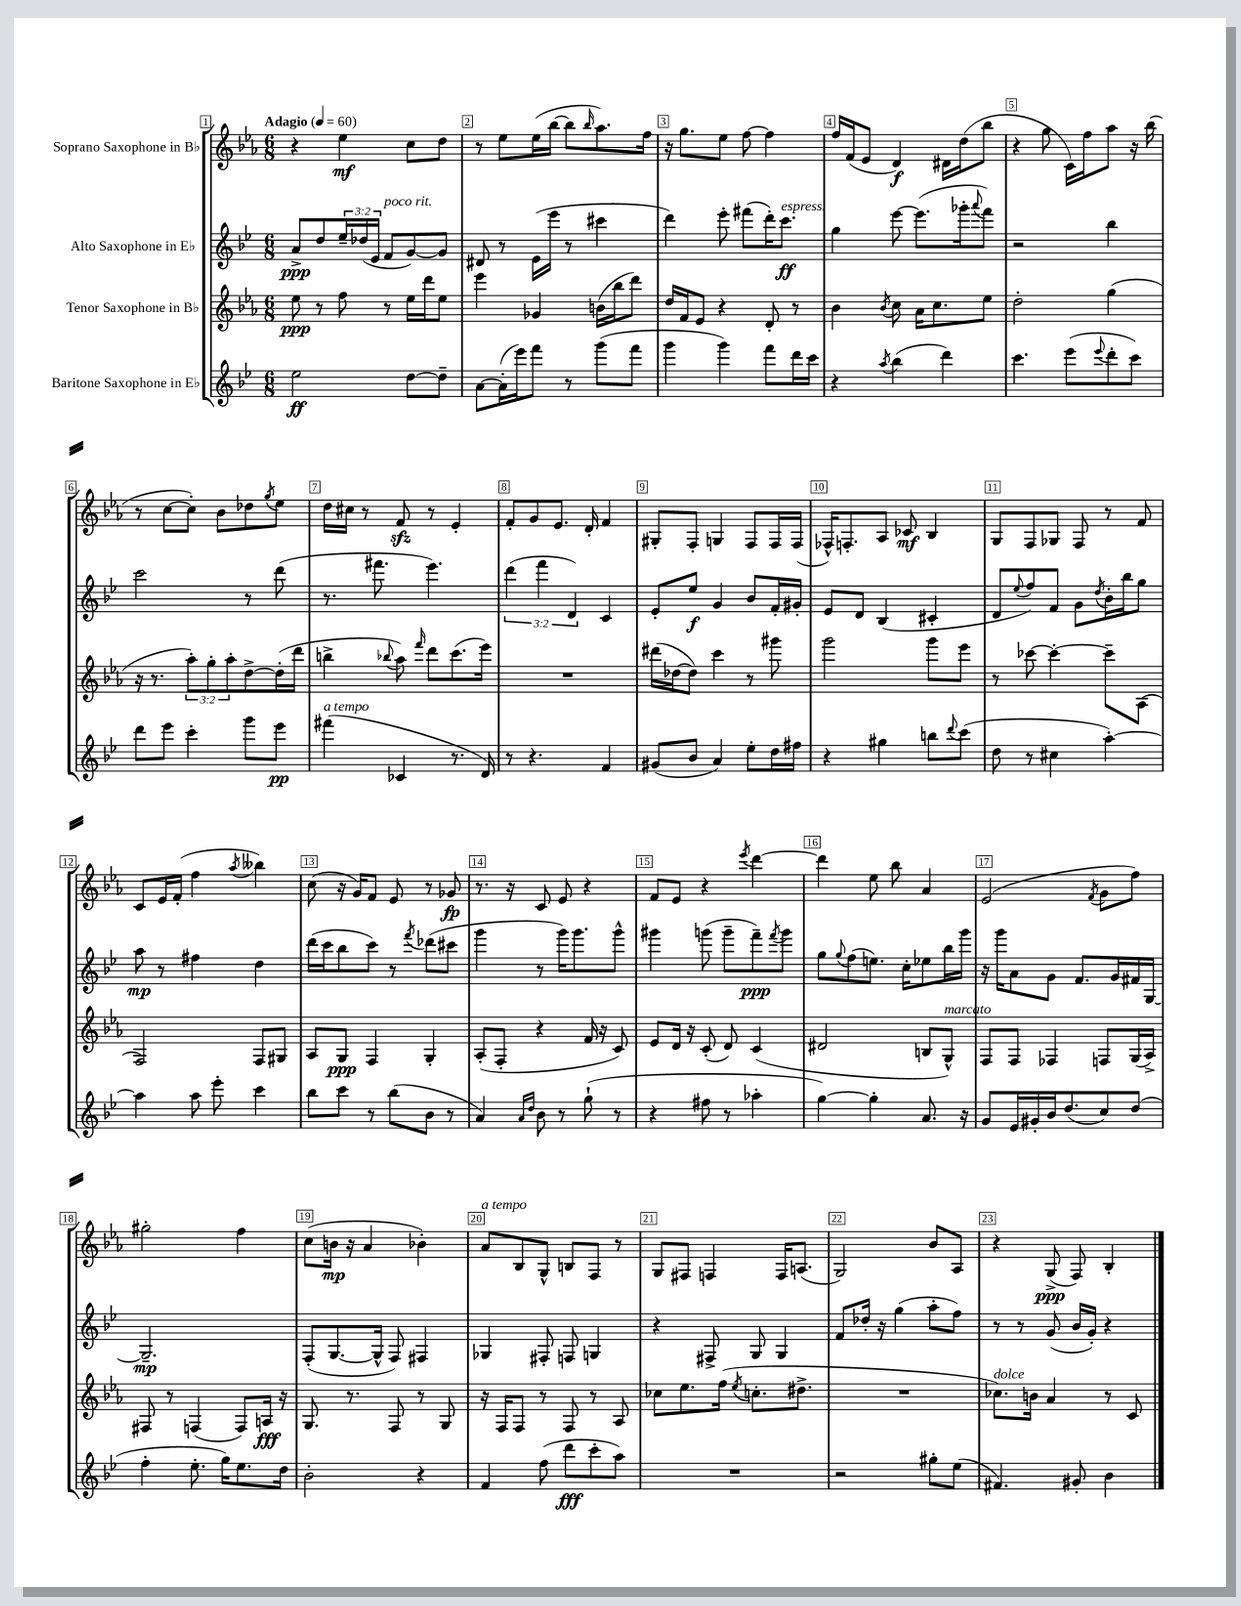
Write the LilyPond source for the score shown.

<<
\new StaffGroup <<
\new Staff = "s0" \with { instrumentName = "Soprano Saxophone in Bb" } {
    \clef treble \key ees \major \numericTimeSignature \time 6/8 \tempo "Adagio" 4 = 60
    r4 ees''4\mf c''8 d''8 |
    r8 ees''8 ees''16( bes''16~ bes''8 \grace { bes''16 } aes''8.) f''16 |
    r16 g''8. ees''8 f''8~ f''4 |
    f''16 f'16( ees'8 d'4\f) dis'16 d''16( bes''8 |
    r4 g''8 c'16) f''16 aes''8 r16 bes''16( |
    r8 c''8~ c''8-.) bes'8 des''8 \acciaccatura { g''8 } ees''8 |
    d''16 cis''16 r8 f'8\sfz r8 ees'4-. |
    f'8-. g'8 ees'8. d'16-. f'4 |
    gis8-. f8-. g4 f8 f16 f16( |
    fes16-^) f8.-. aes8 ces'8\mf bes4 |
    g8 f8 ges8 f8 r8 f'8 |
    c'8 ees'16 f'16-.( f''4 \acciaccatura { aes''8 } beses''4) |
    c''8( r16 g'16) f'8 ees'8 r8 ges'8\fp |
    r8. r16 c'8 ees'8 r4 |
    f'8 ees'8 r4 \acciaccatura { ees'''8 } d'''4~ |
    d'''4 ees''8 bes''8 aes'4 |
    ees'2( \acciaccatura { f'8 } g'8 f''8) |
    gis''2-. f''4 |
    c''8( b'16\mp r16 aes'4 bes'4-.) |
    aes'8^\markup { \italic "a tempo" } bes8 g8-^ b8 f8 r8 |
    g8 fis8 f4 f16 a8.( |
    g2) bes'8 aes8 |
    r4 g8->\ppp( f8) bes4-. \bar "|." |
}
\new Staff = "s1" \with { instrumentName = "Alto Saxophone in Eb" } {
    \clef treble \key bes \major \numericTimeSignature \time 6/8 \override Staff.TupletNumber.text = #tuplet-number::calc-fraction-text
    a'8->\ppp d''8 \tuplet 3/2 { ees''16-- des''16( ees'16 } f'8^\markup { \italic "poco rit." } g'8~) g'8 |
    dis'8 r8 ees'16( ees'''16 r8 cis'''4 |
    d'''4) ees'''8-. fis'''8( d'''16-.) c'''8.\ff^\markup { \italic "espress." } |
    g''4 ees'''8~ ees'''8.( ges'''16-. \appoggiatura { a'''8 } f'''8) |
    r2 bes''4 |
    c'''2 r8 d'''8( |
    r8. fis'''8. ees'''4.) |
    \tuplet 3/2 { d'''4( f'''4 d'4) } c'4 |
    ees'8-. ees''8\f g'4 bes'8 f'16-. gis'16-. |
    ees'8 d'8 bes4( cis'4-. |
    d'8 \appoggiatura { ees''8 } f''8) f'8 g'8 \acciaccatura { d''8 } bes'16-. bes''16 g''8 |
    a''8\mp r8 fis''4 d''4 |
    d'''16( c'''16 bes''8 c'''8) r8 \acciaccatura { f'''8 } des'''8( cis'''8 |
    g'''4 r8 g'''16) g'''8. g'''8-^ |
    gis'''4 g'''8( g'''8-- f'''8--\ppp) \acciaccatura { f'''8 } g'''8 |
    g''8 \appoggiatura { g''8 } f''8( e''8.) c''16-. ees''8 bes''16 g'''16 |
    r16 g'''16 a'8 g'8 f'8. g'16 fis'16 g16~ |
    g2.--\mp |
    f8-.( g8.~ g16-^ f8) fis4 |
    ges4 fis8-. f8 g4 |
    r4 fis8-> g8 g4 |
    f'8 des''16-. r16 g''4( a''8-. f''8) |
    r8 r8 g'8( bes'16 g'16-.) r4 \bar "|." |
}
\new Staff = "s2" \with { instrumentName = "Tenor Saxophone in Bb" } {
    \clef treble \key ees \major \numericTimeSignature \time 6/8 \override Staff.TupletNumber.text = #tuplet-number::calc-fraction-text
    ees''8\ppp r8 f''8 r8 ees''16 d'''16 ees''8 |
    ees'''4 ges'4 b'16( bes''16 d'''8) |
    d''16 f'16 ees'8 r4 d'8-. r8 |
    bes'4 \acciaccatura { bes'8 } c''8 aes'16 c''8. ees''8 |
    d''2-. g''4( |
    r16 r8. \tuplet 3/2 { aes''8-.) g''8-. aes''8-. } d''8~-> d''16-.( d'''16 |
    b''4-> \appoggiatura { bes''8 } aes''8) \grace { f'''16 } d'''8 c'''8.( ees'''16) |
    R2. |
    dis'''16( des''16~ des''8) c'''4 r8 gis'''8 |
    g'''2 g'''8 ees'''8 |
    r8 ces'''8~ ces'''4~-. ces'''8-- aes8( |
    f2) f8 gis8 |
    aes8 g8\ppp f4 g4-. |
    aes8-.( f8-. r4 f'16 r16 c'8) |
    ees'8 d'16 r16 c'8-.( d'8) c'4( |
    dis'2 b8 g8-^^\markup { \italic "marcato" }) |
    f8 f8 fes4 f8 g16( aes16->) |
    fis8 r8 f4( f8) a16\fff r16 |
    g8. r8. f8 r8 g8 |
    r16 f16 f8 r8 f8 r8 aes8 |
    ces''8 ees''8. f''16( \acciaccatura { ees''8 } c''8.-. dis''8.-> |
    R2. |
    ces''8.^\markup { \italic "dolce" }) b'16 aes'4 r8 c'8 \bar "|." |
}
\new Staff = "s3" \with { instrumentName = "Baritone Saxophone in Eb" } {
    \clef treble \key bes \major \numericTimeSignature \time 6/8
    ees''2\ff d''8~ d''8-- |
    a'8~ a'16-.( ees'''16) f'''8 r8 g'''8( f'''8 |
    g'''4 g'''4) f'''8 d'''16 c'''16 |
    r4 \acciaccatura { a''8 } bes''4( d'''4) |
    c'''4. ees'''8( \appoggiatura { ees'''8 } d'''8-. c'''8) |
    d'''8 ees'''8 c'''4-. g'''8 ees'''8\pp |
    fis'''4^\markup { \italic "a tempo" }( ces'4 r8. d'16) |
    r8 r4. f'4 |
    gis'8( bes'8 a'4) ees''8-. d''16 fis''16 |
    r4 gis''4 b''8 \appoggiatura { d'''8 } c'''8( |
    d''8 r8 cis''4 a''4~-.) |
    a''4 a''8 ees'''8-. c'''4 |
    bes''8 c'''8 r8 bes''8( bes'8 r8 |
    a'4) \grace { a'16 d''16 } bes'8 r8 g''8-!( r8 |
    r4 fis''8 r8 aes''4-. |
    g''4~) g''4-. a'8. r16 |
    g'8 ees'16 gis'16-. bes'16 d''8.( c''8) d''8( |
    f''4-. ees''8.-. g''16) ees''8. d''16 |
    bes'2-. r4 |
    f'4 f''8( d'''8\fff c'''8-. a''8) |
    R2. |
    r2 gis''8-. ees''8( |
    fis'4.) gis'8-. bes'4 \bar "|." |
}
>>
>>
\layout { \context { \Score \override BarNumber.break-visibility = ##(#f #t #t) barNumberVisibility = #all-bar-numbers-visible \override BarNumber.stencil = #(make-stencil-boxer 0.1 0.3 ly:text-interface::print) } }
